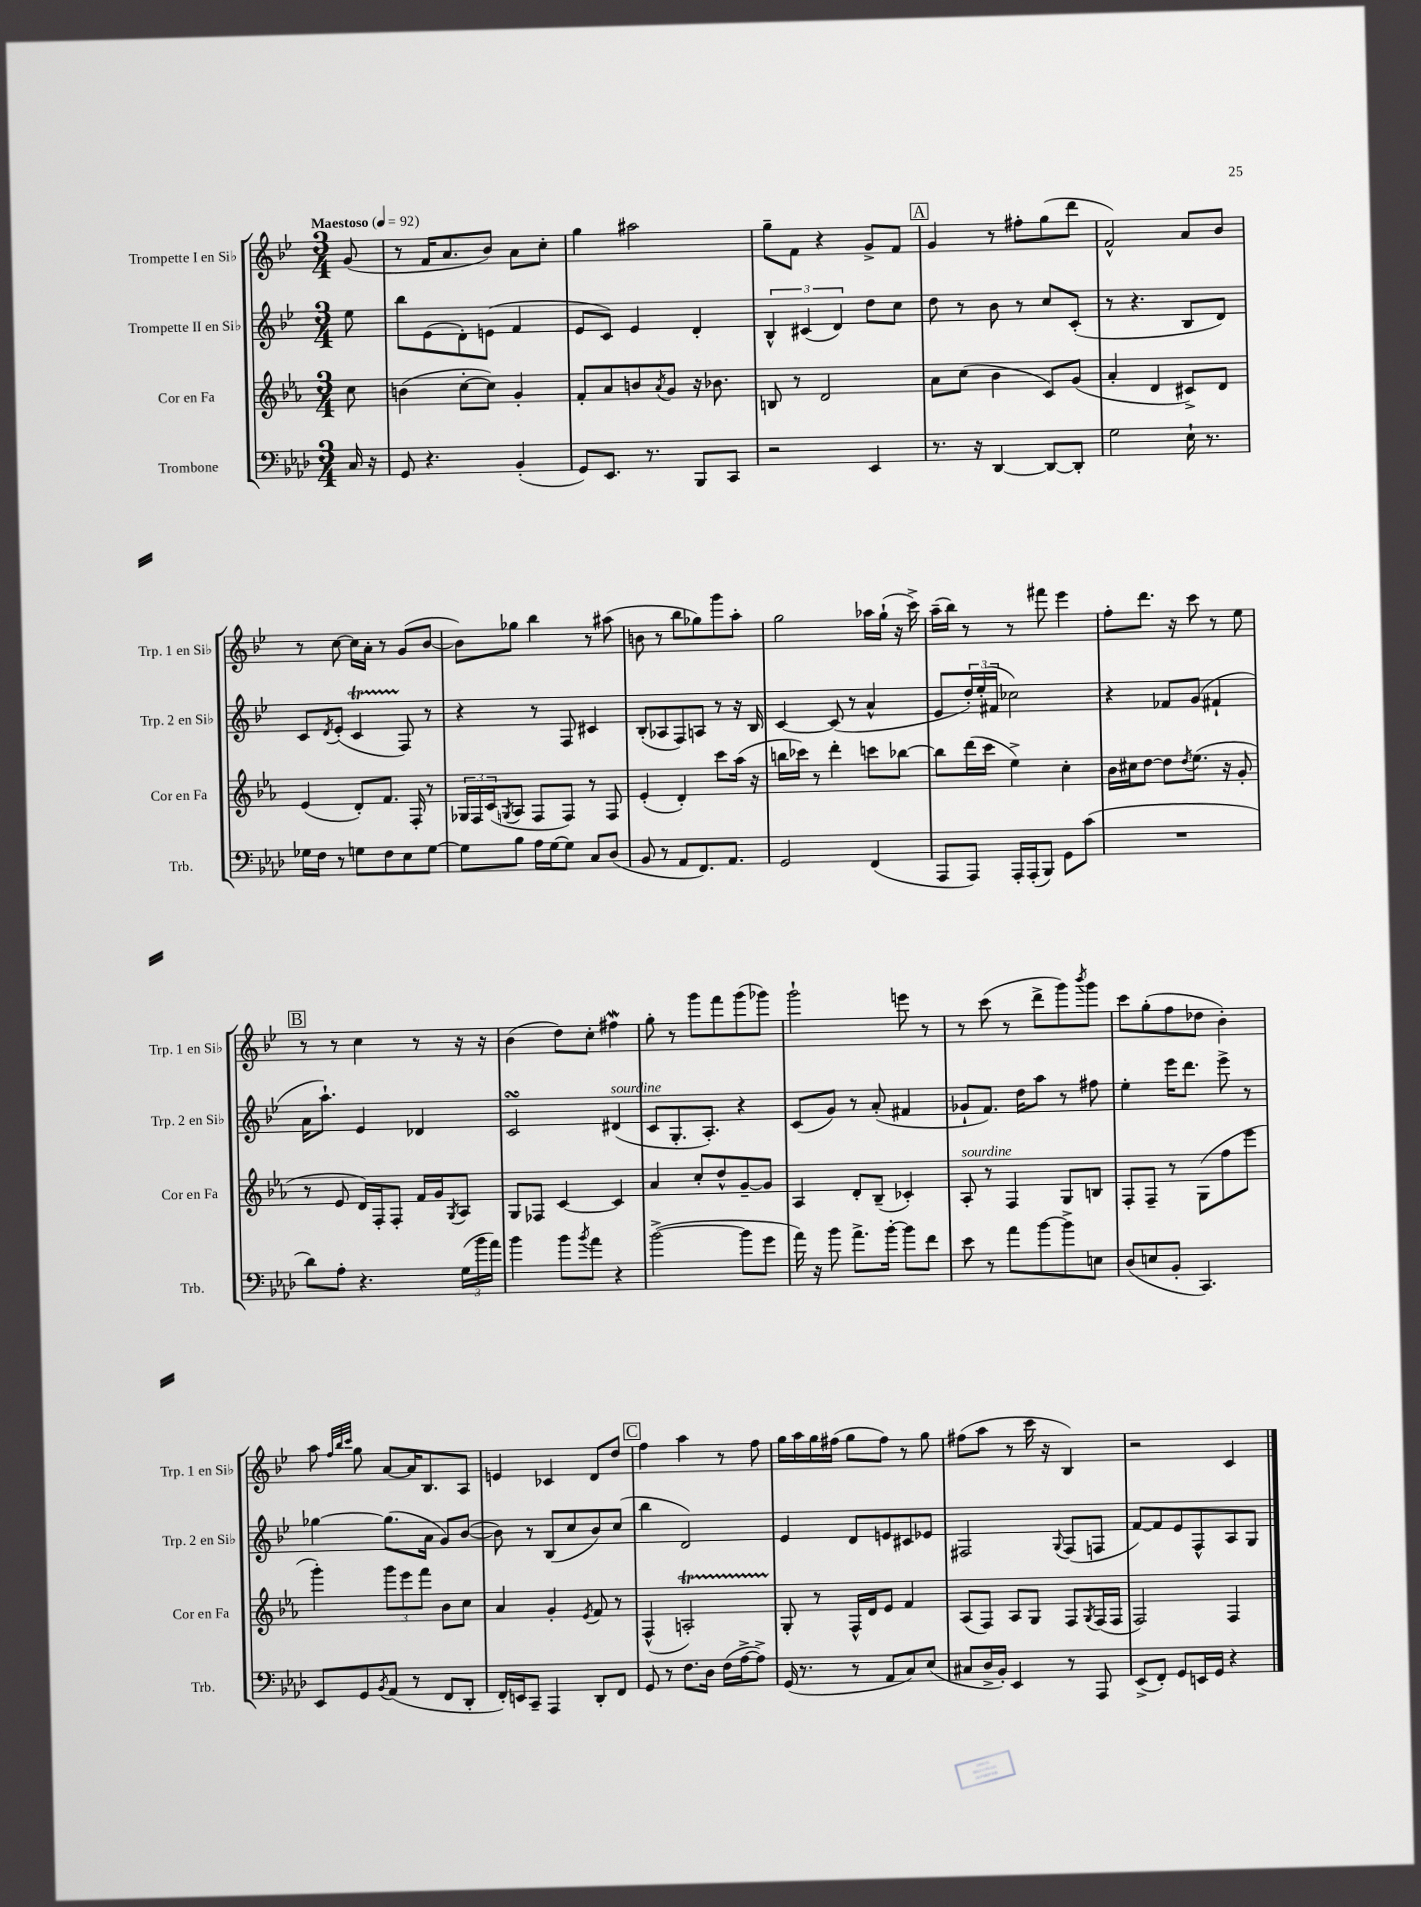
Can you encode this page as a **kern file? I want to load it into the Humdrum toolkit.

**kern	**kern	**kern	**kern
*part4	*part3	*part2	*part1
*staff4	*staff3	*staff2	*staff1
*I"Trombone	*I"Cor en Fa	*I"Trompette II en Si♭	*I"Trompette I en Si♭
*I'Trb.	*I'Cor en Fa	*I'Trp. 2 en Si♭	*I'Trp. 1 en Si♭
*clefF4	*clefG2	*clefG2	*clefG2
*k[b-e-a-d-]	*k[b-e-a-]	*k[b-e-]	*k[b-e-]
*M3/4	*M3/4	*M3/4	*M3/4
*MM92	*MM92	*MM92	*MM92
=	=	=	=
!	!	!	!LO:TX:a:B:t=Maestoso
16C/	8cc\	8ee-\	(8g/
16r	.	.	.
=1	=1	=1	=1
8GG/	(4bn\	8bb-\L	8r
4.r	.	(8e-\	16f/KL
.	.	.	8.a/
.	[8cc'\L	8d'\)	.
.	8cc\J])	(8en\J	8b-/J)
(4BB-'/	4g'/	4f/	8a\L
.	.	.	8cc'\J
=2	=2	=2	=2
8GG/L)	8f'/L	8e-/L	4gg\
8.EE-/J	8a-/	8c/J)	.
.	8bn/	4e-/	2aa#X\
8.r	.	.	.
.	8qa-/	.	.
.	8g/J	.	.
8BBB-/L	16r	4d'/	.
.	8.b-X\	.	.
8CC/J	.	.	.
=3	=3	=3	=3
2r	8Bn/	6B-^^/	8gg~\L
.	8r	.	8f\J
.	.	(6c#X/	.
.	2d/	.	4r
.	.	6d/)	.
4EE-/	.	8dd\L	8g^/L
.	.	8cc\J	8f/J
!!LO:REH:place=s1:t=A
=4	=4	=4	=4
8.r	8a-\L	8dd\	4g/
.	(8cc\J	8r	.
16r	.	.	.
[4DD-/	4b-\	8b-\	8r
.	.	8r	8ff#X'\L
8DD-/L_	8c/L)	8cc/L	(8gg\
8DD-'/J]	(8g/J	(8c'/J	8ddd\J
=5	=5	=5	=5
2G\	4a-'/	8r	2f^^/)
.	.	4.r	.
.	4d/	.	.
16E-`\	8c#X^/L)	8B-/L	8a/L
8.r	.	.	.
.	8d/J	8d/J)	8b-/J
!!LO:LB:g=z
=6	=6	=6	=6
16G-X\LL	(4e-/	8c/L	8r
16F\JJ	.	.	.
.	.	8qd/	.
8r	.	(8e-'/J	[8cc\
8Gn\L	8d'/L)	4cT/	16cc\LL]
.	.	.	16a'\JJ
8F\	8.f/J	.	8r
8E-\	.	8F/)	(8g/L
.	16F'/	.	.
[8G\J	8r	8r	[8b-/J
=7	=7	=7	=7
8G\L]	24G-X/LL	4r	8b-\L])
.	24F/	.	.
.	(24c/J	.	.
.	8qGn/	.	.
8B-\J	8A-/J	.	8gg-X\J
16A-\LL	8F/L	8r	4bb-\
[16G\J	.	.	.
8G\J]	8F/J)	8F/	.
8C/L	8r	4c#X/	8r
(8D-/J	8F/	.	(8aa#X\
=8	=8	=8	=8
8BB-/	(4e-'/	(8B-'/L	8bn\
8r	.	8A-X/	8r
8AA-/L	4d'/)	8F/)	8bb-\L
8.FF/)	.	8An/J	8gg-X\)
.	8ccc\L	8r	8ggg\
8.AA-/J	.	.	.
.	(16aa-\Jk	16r	8aa'\J
.	16r	16B-/	.
=9	=9	=9	=9
2GG/	16bbn\LL	[4c/	2gg\
.	16ccc-X\JJ)	.	.
.	8r	.	.
.	4ddd'\	(8c/]	.
.	.	8r	.
(4FF/	8cccn\L	4a^^/	16aa-X\LL
.	.	.	(16gg`\JJ
.	[8bb-X\J	.	16r
.	.	.	16ccc^\)
=10	=10	=10	=10
8AAA-/L	8bb-\L]	8e-/L	(16aa~\LL
.	.	.	16bb-\JJ)
8AAA-/J)	(16ddd\L	24dd'/L)	8r
.	.	(24ee-'/	.
.	16ccc\JJ	.	.
.	.	24f#X/JJ	.
16AAA-'/LL	4ee-^\)	2cc-X\)	8r
(16AAA-'/J	.	.	.
8BBB-/J)	.	.	8fff#X\
8GG\L	4cc'\	.	4eee-\
(8c\J	.	.	.
=11	=11	=11	=11
2.r	16b-\LL	4r	8ff'\L
.	16cc#X\J	.	.
.	[8dd\J	.	8.ddd\J
.	8dd\L]	8f-X/L	.
.	.	.	16r
.	8qdd/	.	.
.	(8.ee-\J	(8g/J	8ccc\
.	.	4f#X`/	8r
.	16r	.	.
.	8g'/	.	8ee-\
!!LO:LB:g=z
!!LO:REH:place=s1:t=B
=12	=12	=12	=12
8d-\L)	8r	16a\KL	8r
.	.	8.aa`\J)	.
8A-'\J	8e-/	.	8r
4.r	16d/LL)	4e-/	4cc\
.	16F'/J	.	.
.	8F'/J	.	.
.	16f/LL	4d-X/	8r
.	16g/J	.	.
.	8qG/	.	.
(24G\LL	8A-/J	.	16r
24b-\	.	.	.
.	.	.	16r
24a-\JJ)	.	.	.
=13	=13	=13	=13
4b-\	8G/L	2csSSS/	(4b-\
.	8F-X/J	.	.
8b-\L	[4c/	.	8dd\L)
8qb-/	.	.	.
8a-\J	.	.	8cc'\J
!	!	!LO:TX:a:i:t=sourdine	!
4r	4c/]	(4d#X/	4ff#XW\
=14	=14	=14	=14
([2b-^\	4a-/	8c/L	8gg'\
.	.	8.G'/	8r
.	8cc'/L	.	8ggg\L
.	.	8.A'/J)	.
.	8dd^^/	.	8fff\
8b-\L]	[8g~/	4r	(8ggg\
8g\J	8g/J]	.	8ggg-X\J)
=15	=15	=15	=15
16a-\)	4A-/	(8c/L	2ggg`\
16r	.	.	.
8b-\	.	8g/J)	.
8.a-^\L	8d'/L	8r	.
.	(8B-~/J	(8a'/	.
[16b-'\Jk	.	.	.
8b-\L]	4c-X'/)	4f#X/	8eeen\
8f\J	.	.	8r
=16	=16	=16	=16
!	!LO:TX:a:i:t=sourdine	!	!
8e-\	8A-'/	8g-X`/L	8r
8r	8r	8.f/J)	(8ccc\
8a-\L	4F/	.	8r
.	.	16dd\KL	.
[8b-\	.	8aa\J	8ddd^\L
8b-^\]	8G/L	8r	8ggg\)
.	.	.	8qbbb-/
8En\J	8Bn/J	8ff#X\	8ggg\J
=17	=17	=17	=17
(8D-/L	8F'/L	4ee-'\	8ccc\L
8En/	8F~/J	.	(8gg'\
8BB-'/J	8r	16eee-\KL	8ff\
.	.	8.ddd\J	.
4.CC/)	(8G\L	.	8dd-X\J
.	8ff\	8eee-^\	4b-'\)
.	8eee-\J	8r	.
!!LO:LB:g=z
=18	=18	=18	=18
8EE-/L	4ggg'\)	[4gg-X\	8aa\
.	.	.	32qqff/LLL
.	.	.	32qqbb-/
.	.	.	32qqccc/JJJ
8GG/	.	.	8gg\
8qBB-/	.	.	.
(8AA-/J	12ggg\L	(8.gg-\L]	[8a/L
.	12eee-\	.	.
8r	.	.	16a/K]
.	12fff\J	.	.
.	.	16a\Jk	8.B-/
8FF/L	8b-\L	8g/L)	.
8DD-'/J	8cc\J	([8b-/J	8A/J
=19	=19	=19	=19
16FF'/LL)	4a-/	8b-\])	4en/
16EEn/J	.	.	.
8CC~/J	.	8r	.
4AAA-/	4g'/	(8B-/L	4c-X/
.	.	8cc/	.
.	8qe-/	.	.
8DD-'/L	8f/	8b-/)	8d/L
8FF/J	8r	(8cc/J	8dd/J
!!LO:REH:place=s1:t=C
=20	=20	=20	=20
8GG/	(4F^^/	4bb-\	4ff\
8r	.	.	.
8.F\L	2Ant'/)	2d/)	4aa\
16D-\Jk	.	.	.
(16F\LL	.	.	8r
[16A-^\J	.	.	.
8A-^\J])	.	.	8ff\
=21	=21	=21	=21
(16GG/	8G'/	4e-/	16gg\LL
8.r	.	.	16aa\
.	8r	.	16gg\
.	.	.	(16ff#X\JJ
8r	16F^^/LL	8d/L	8gg\L
.	16d/J	.	.
8AA-/L	8e-/J	8en/	8ff#\J)
8C/)	4f/	8c#X/	8r
(8E-/J	.	8e-X/J	8gg\
=22	=22	=22	=22
8C#X/L	(8A-/L	2F#X/	(8ff#X\L
16D-^/L	8F/J)	.	8aa\J
16BB-'/JJ)	.	.	.
4EE-/	8A-/L	.	8r
.	8G/J	.	16ccc\
.	.	.	16r
.	.	8qqG/	.
8r	8F/L	(8F#/L	4B-/)
.	8qG/	.	.
8AAA-/	(16F/L	8Fn/J	.
.	16F/JJ	.	.
=23	=23	=23	=23
(8EE-^/L	2F/)	[8f/L)	2r
8FF'/J)	.	8f/]	.
8GG/L	.	8e-/	.
16EEn/L	.	8F^^/	.
16GG/JJ	.	.	.
4r	4F/	8A/	4c/
.	.	8G/J	.
==	==	==	==
*-	*-	*-	*-
